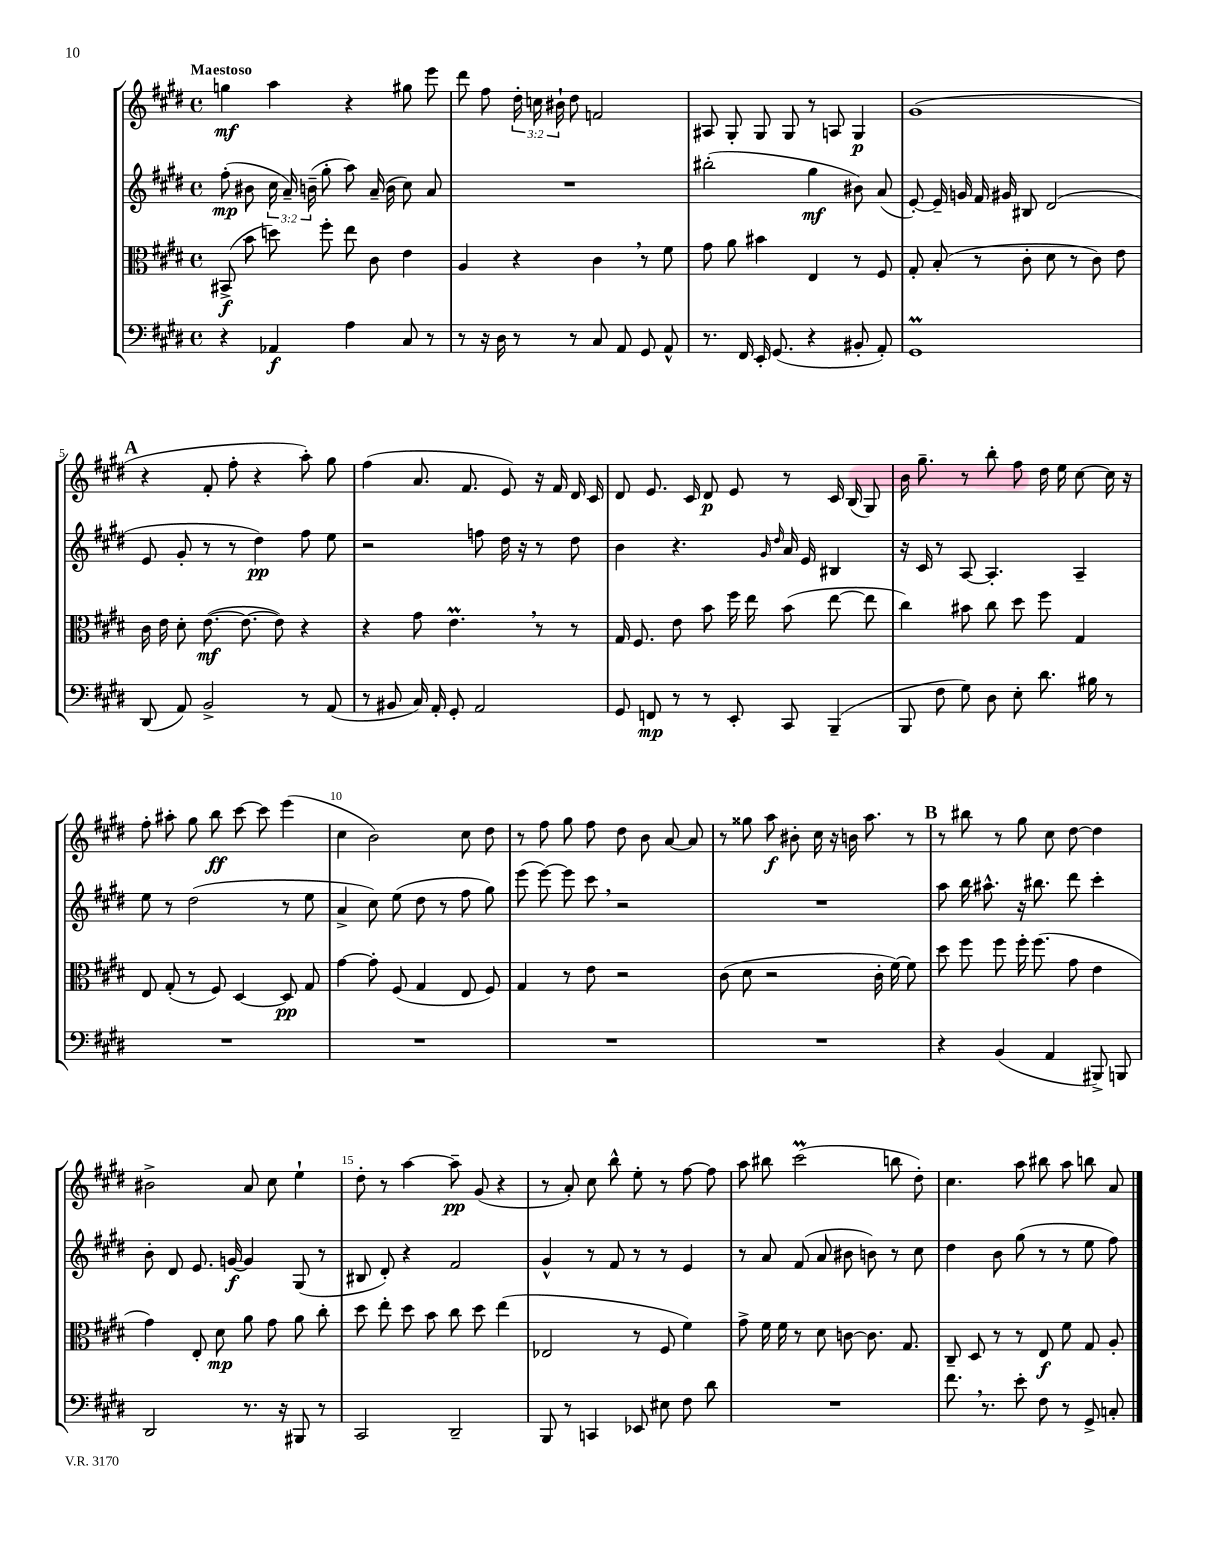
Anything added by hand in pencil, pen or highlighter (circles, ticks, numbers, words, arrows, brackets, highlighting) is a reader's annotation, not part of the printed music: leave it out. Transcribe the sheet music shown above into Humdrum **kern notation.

**kern	**kern	**kern	**kern
*staff4	*staff3	*staff2	*staff1
*clefF4	*clefC3	*clefG2	*clefG2
*k[f#c#g#d#]	*k[f#c#g#d#]	*k[f#c#g#d#]	*k[f#c#g#d#]
*M4/4	*M4/4	*M4/4	*M4/4
*met(c)	*met(c)	*met(c)	*met(c)
4r	(8BB#^	(8ff#'	4gg
.	8b	8b#	.
4AA-	8dd)	24cc#	4aa
.	.	24a~)	.
.	.	(24b~	.
.	8ff#'	8gg#'	.
4A	8ee	8aa)	4r
.	8c#	(16a~	.
.	.	16b	.
8C#	4e	8cc#)	8gg#
8r	.	8a	8eee
=	=	=	=
8r	4A	1r	8ddd#
16r	.	.	8ff#
16D#	.	.	.
8r	4r	.	24dd#'
.	.	.	24cc
.	.	.	24b#`
8r	.	.	8dd#
8C#	4c#	.	2f
8AA	.	.	.
8GG#	8r	.	.
8AA^^	8f#	.	.
=	=	=	=
8.r	8g#	(2bb#'	8A#
.	8a	.	8G#'
16FF#	.	.	.
16EE'	4b#	.	8G#
(8.GG#	.	.	.
.	.	.	8G#
4r	4E	4gg#	8r
.	.	.	8A
8BB#'	8r	8b#)	4G#
8AA')	8F#	(8a	.
=	=	=	=
1GG#	8G#'	[8e')	(1g#
.	(8B'	16e~]	.
.	.	16g	.
.	8r	16f#	.
.	.	16g#	.
.	8c#'	8B#	.
.	8d#	(2d#	.
.	8r	.	.
.	8c#)	.	.
.	8e	.	.
=	=	=	=
(8DD#	16c#	8e	4r
.	16e	.	.
8AA)	8d#'	8g#'	.
2BB^	([8.e	8r	8f#'
.	.	8r	8ff#'
.	8.e_	.	.
.	.	4dd#)	4r
.	8e])	.	.
8r	4r	8ff#	8aa')
(8AA	.	8ee	8gg#
=	=	=	=
8r	4r	2r	(4ff#
8BB#	.	.	.
16C#)	8g#	.	8.a
16AA'	.	.	.
8GG#'	4.e	.	.
.	.	.	8.f#
2AA	.	8ff	.
.	.	16dd#	8e)
.	.	16r	.
.	8r	8r	16r
.	.	.	16f#
.	8r	8dd#	16d#
.	.	.	16c#
=	=	=	=
8GG#	16G#	4b	8d#
.	8.F#	.	.
8FF	.	.	8.e
8r	8e	4.r	.
.	.	.	16c#
8r	8b	.	8d#
8EE'	16ff#	.	8e
.	16ee	.	.
.	.	16qqg#	.
.	.	16qqdd#	.
8CC#	(8b	16a	8r
.	.	16e	.
(4BBB~	[8ee	4B#	16c#
.	.	.	(16B
.	8ee]	.	8G#)
=	=	=	=
8BBB	4cc#)	16r	16b
.	.	16c#	8.gg#~
8F#	.	8r	.
8G#)	8b#	[8A	8r
8D#	8cc#	4.A']	8bb'
8E'	8dd#	.	8ff#
8.d#	8ff#	.	16dd#
.	.	.	16ee
.	4G#	4A~	[8cc#
16B#	.	.	.
8r	.	.	16cc#]
.	.	.	16r
=	=	=	=
1r	8E	8ee	8ff#'
.	(8G#'	8r	8aa#'
.	8r	(2dd#	8gg#
.	8F#)	.	8bb
.	[4D#	.	[8ccc#
.	.	.	8ccc#]
.	8D#]	8r	(4eee
.	8G#	8ee	.
=	=	=	=
1r	[4g#	4a^	4cc#
.	8g#']	8cc#)	2b)
.	(8F#	(8ee	.
.	4G#	8dd#	.
.	.	8r	.
.	8E	8ff#	8cc#
.	8F#)	8gg#)	8dd#
=	=	=	=
1r	4G#	(8eee	8r
.	.	[8eee)	8ff#
.	8r	8eee]	8gg#
.	8e	8ccc#	8ff#
.	2r	2r	8dd#
.	.	.	8b
.	.	.	[8a
.	.	.	8a]
=	=	=	=
1r	(8c#	1r	8r
.	8d#	.	8gg##
.	2r	.	8aa
.	.	.	8b#'
.	.	.	16cc#
.	.	.	16r
.	.	.	16b
.	.	.	8.aa
.	16c#'	.	.
.	[16f#)	.	.
.	8f#]	.	8r
=	=	=	=
4r	8dd#	8aa	8r
.	8ff#	16bb	8bb#
.	.	8.aa#^^	.
(4BB	8ff#	.	8r
.	16ff#'	16r	8gg#
.	(8.ff#	8.bb#	.
4AA	.	.	8cc#
.	8g#	8ddd#	[8dd#
8BBB#^)	4e	4ccc#'	4dd#]
8BBB	.	.	.
=	=	=	=
2DD#	4g#)	8b'	2b#^
.	.	8d#	.
.	8E'	8.e	.
.	8d#	.	.
.	.	[16g	.
8.r	8a	4g]	8a
.	8g#	.	8cc#
16r	.	.	.
8BBB#	8a	(8G#	4ee`
8r	8cc#'	8r	.
=	=	=	=
2CC#	8dd#	8B#	8dd#'
.	8ee'	8d#')	8r
.	8dd#	4r	[4aa
.	8b	.	.
2DD#~	8cc#	2f#	8aa~]
.	8dd#	.	(8g#
.	(4ee	.	4r
=	=	=	=
8BBB	2E-	4g#^^	8r
8r	.	.	8a')
4CC	.	8r	8cc#
.	.	8f#	8bb^^
8EE-	8r	8r	8ee'
8E#	8F#	8r	8r
8F#	4f#)	4e	[8ff#
8d#	.	.	8ff#]
=	=	=	=
1r	8g#^	8r	8aa
.	16f#	8a	8bb#
.	16f#	.	.
.	8r	(8f#	(2ccc#
.	8d#	8a	.
.	[8c	8b#	.
.	8.c]	8b)	.
.	.	8r	8bb
.	8.G#	.	.
.	.	8cc#	8dd#')
=	=	=	=
8.f#	8C#~	4dd#	4.cc#
.	8D#	.	.
8.r	.	.	.
.	8r	8b	.
8e'	8r	(8gg#	8aa
8F#	8E	8r	8bb#
8r	8f#	8r	8aa
8GG#^	8G#	8ee	8bb
8C'	8A'	8ff#)	8a
==	==	==	==
*-	*-	*-	*-
